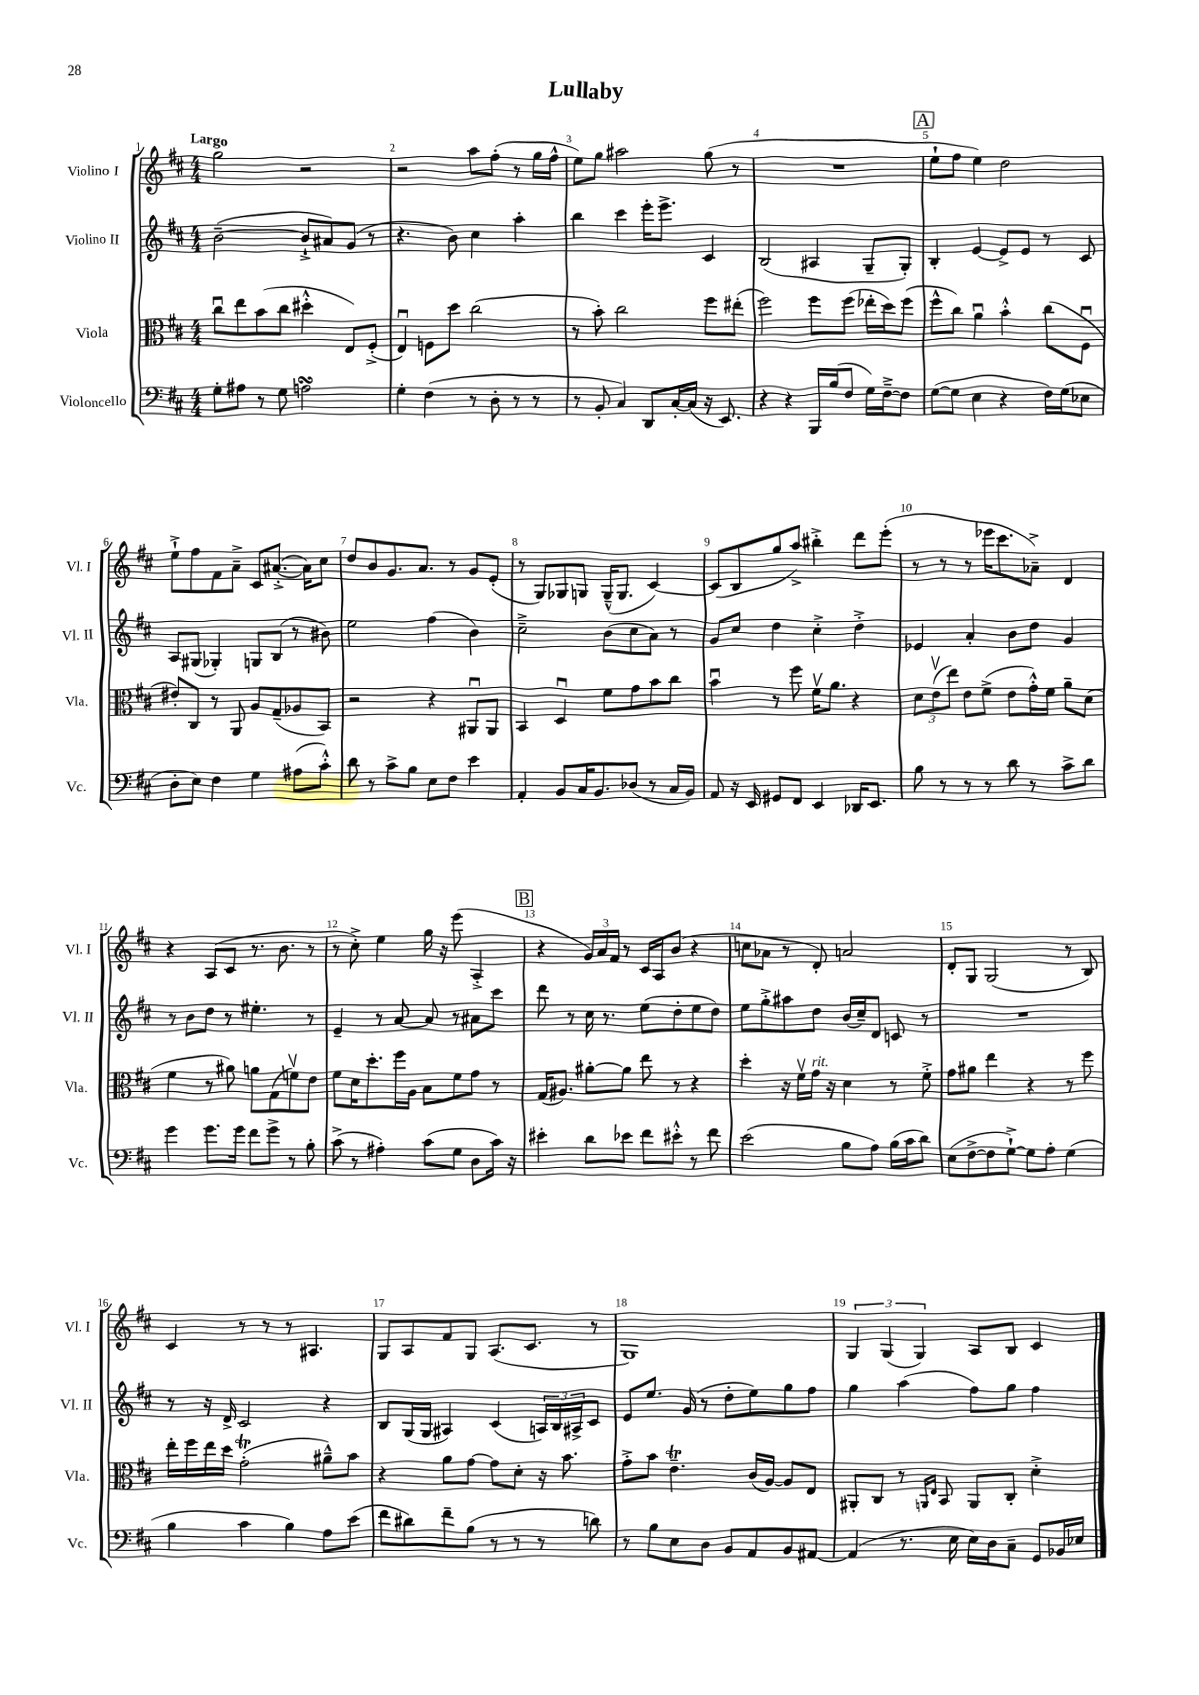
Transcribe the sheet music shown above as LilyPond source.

\header { title = "Lullaby" }
<<
\new StaffGroup <<
\new Staff = "s0" \with { instrumentName = "Violino I" shortInstrumentName = "Vl. I" } {
    \clef treble \key d \major \numericTimeSignature \time 4/4 \tempo "Largo"
    g''2 r2 |
    r2 a''8 fis''8-.( r8 g''16 fis''16-^ |
    e''8) g''8 ais''2 g''8( r8 |
    R1 |
    \mark \markup { \box "A" } e''8-! fis''8 e''4) d''2 |
    e''8-!-> fis''8 fis'8 a'8---> cis'8 ais'8.~-.->( ais'16) cis''8 |
    d''8 b'8 g'8. a'8. r8 g'8 e'8-.( |
    r8 g8) ges8 g8 g16---^( g8. cis'4~) |
    cis'8( b8 g''8 a''8->) bis''4-.-> d'''8 e'''8-.( |
    r8 r8 r8 ees'''16 cis'''8. aes'8--->) d'4 |
    r4 a8( cis'8 r8. b'8. r8 |
    r8 cis''8-.->) e''4 g''16 r16 e'''8( a4-.-> |
    \mark \markup { \box "B" } r4 \tuplet 3/2 { g'16) a'16 fis'16 } r8 cis'16 a16 b'8( r4 |
    c''8 aes'8 r8 d'8-.) a'2 |
    d'8-. g8 g2( r8 b8) |
    cis'4 r8 r8 r8 ais4. |
    g8 a8 fis'8 g8 a8.( cis'8. r8 |
    g1) |
    \tuplet 3/2 { g4 g4( g4) } a8 b8 cis'4 \bar "|." |
}
\new Staff = "s1" \with { instrumentName = "Violino II" shortInstrumentName = "Vl. II" } {
    \clef treble \key d \major \numericTimeSignature \time 4/4
    b'2~--( b'8-!-> ais'8) g'8( r8 |
    r4. b'8) cis''4 a''4-. |
    b''4 cis'''4 e'''16-. e'''8.-> cis'4 |
    b2( ais4 g8-- g8-.) |
    \mark \markup { \box "A" } b4-. e'4~ e'8-> e'8 r8 cis'8 |
    a8 gis8( ges4-.) g8 b8( r8 bis'8) |
    e''2 fis''4( b'4) |
    cis''2---> b'8( cis''8 a'8) r8 |
    g'8 cis''8 d''4 cis''4-.-> d''4-.-> |
    ees'4 a'4-. b'8 d''8 g'4 |
    r8 b'8 d''8 r8 eis''4.-. r8 |
    e'4-- r8 a'8~ a'8 r8 ais'8 cis'''8 |
    \mark \markup { \box "B" } d'''8 r8 cis''16 r8. e''8( d''8-. e''8 d''8) |
    e''8 g''8-.-> ais''8 d''8 b'16( cis''16--) d'8 c'8 r8 |
    R1 |
    r8 r16 d'16-> cis'2 r4 |
    b8 g16( g16 ais4) cis'4( \tuplet 3/2 { a16) b16 ais16-> } cis'8 |
    e'8 e''8. g'16( r8 d''8-. e''8) g''8 fis''8 |
    g''4 a''4( fis''8) g''8 fis''4 \bar "|." |
}
\new Staff = "s2" \with { instrumentName = "Viola" shortInstrumentName = "Vla." } {
    \clef alto \key d \major \numericTimeSignature \time 4/4
    cis''8\downbow e''8 b'8( cis''8 dis''4-.-^ e8) fis8-.->( |
    e4\downbow) f8 d''8 cis''2( |
    r8 b'8-.) cis''2 fis''8 eis''8-.( |
    fis''2) fis''8 fis''8( ees''16-. d''16) fis''8( |
    \mark \markup { \box "A" } fis''8-^ cis''8) a'4\downbow b'4-.-^ cis''8( fis8\downbow |
    eis'8-.) cis8 r8 a,8 a8 g8--( aes8 b,8) |
    r2 r4 ais,8\downbow ais,8 |
    b,4 d4\downbow fis'8 g'8 b'8 cis''8 |
    b'4\downbow r8 fis''8 fis'16\upbow a'8. r4 |
    \tuplet 3/2 { d'8 e'8\upbow( e''8) } e'8 fis'8->( e'8 g'16-.-^) fis'16 a'8-- d'8( |
    fis'4 r8 ais'8) a'8 g8( f'8\upbow) e'8 |
    fis'8 d'16 d''8.-. fis''16 a16 b8 fis'8 g'8 r8 |
    \mark \markup { \box "B" } g16( ais8.) ais'8~-. ais'8 e''8 r8 r4 |
    d''4-. r16 fis'16\upbow g'16^\markup { \italic "rit." } r16 d'4 r8 fis'8-.-> |
    g'8 ais'8 e''4 r4 r8 fis''8 |
    e''16-. fis''16 e''16 d''16 g'2-.\trill( ais'8---^) b'8 |
    r4 a'8 g'8~ g'8 d'8-. r16 b'8. |
    g'8-.-> b'8 e'4.--\trill cis'16( a16~) a8 e8 |
    ais,8-. cis8 r8 \grace { a,16 e16 } b,8 a,8 cis8-. d'4-.-> \bar "|." |
}
\new Staff = "s3" \with { instrumentName = "Violoncello" shortInstrumentName = "Vc." } {
    \clef bass \key d \major \numericTimeSignature \time 4/4
    g8-. ais8 r8 g8 a2\turn |
    g4-. fis4( r8 d8-. r8 r8 |
    r8 b,8-. cis4) d,8 cis16~-. cis16( r16 e,8.) |
    r4 r4 b,,16 b16( fis8 g16) fis16~---> fis8 |
    \mark \markup { \box "A" } g8~( g8 e4 r4 fis16) g16( ees8 |
    d8-. e8) fis4 g4 ais8( cis'8-.-^) |
    d'8 r8 cis'8-> b8 e8 fis8 e'4 |
    a,4-. b,8 cis16 b,8. des8( r8 cis16 b,16) |
    a,8 r16 e,16 gis,8 fis,8 e,4 des,16 e,8. |
    b8 r8 r8 r8 d'8 r8 cis'8-> d'8 |
    g'4 g'8. g'16 fis'8 g'8-> r8 b8-. |
    cis'8->( r8 ais4-.) cis'8( g8 d8 cis'16) r16 |
    \mark \markup { \box "B" } eis'4-. d'8 ees'8 fis'8 eis'8-.-^ r8 fis'8 |
    e'2( b8 a8) b16( cis'16 d'8) |
    e8( fis8~-> fis8 g8~-!->) g8 a8-. g4( |
    b4 cis'4 b4) a8 e'8( |
    fis'8 dis'8) fis'8-- b8( r8 r8 r8 d'8) |
    r8 b8 e8 d8 b,8 a,8 b,8 ais,8~ |
    ais,4( r8. e16 e16) d16 cis8-- g,8 bes,16 ees16 \bar "|." |
}
>>
>>
\layout { \context { \Score \override BarNumber.break-visibility = ##(#f #t #t) barNumberVisibility = #all-bar-numbers-visible } }
